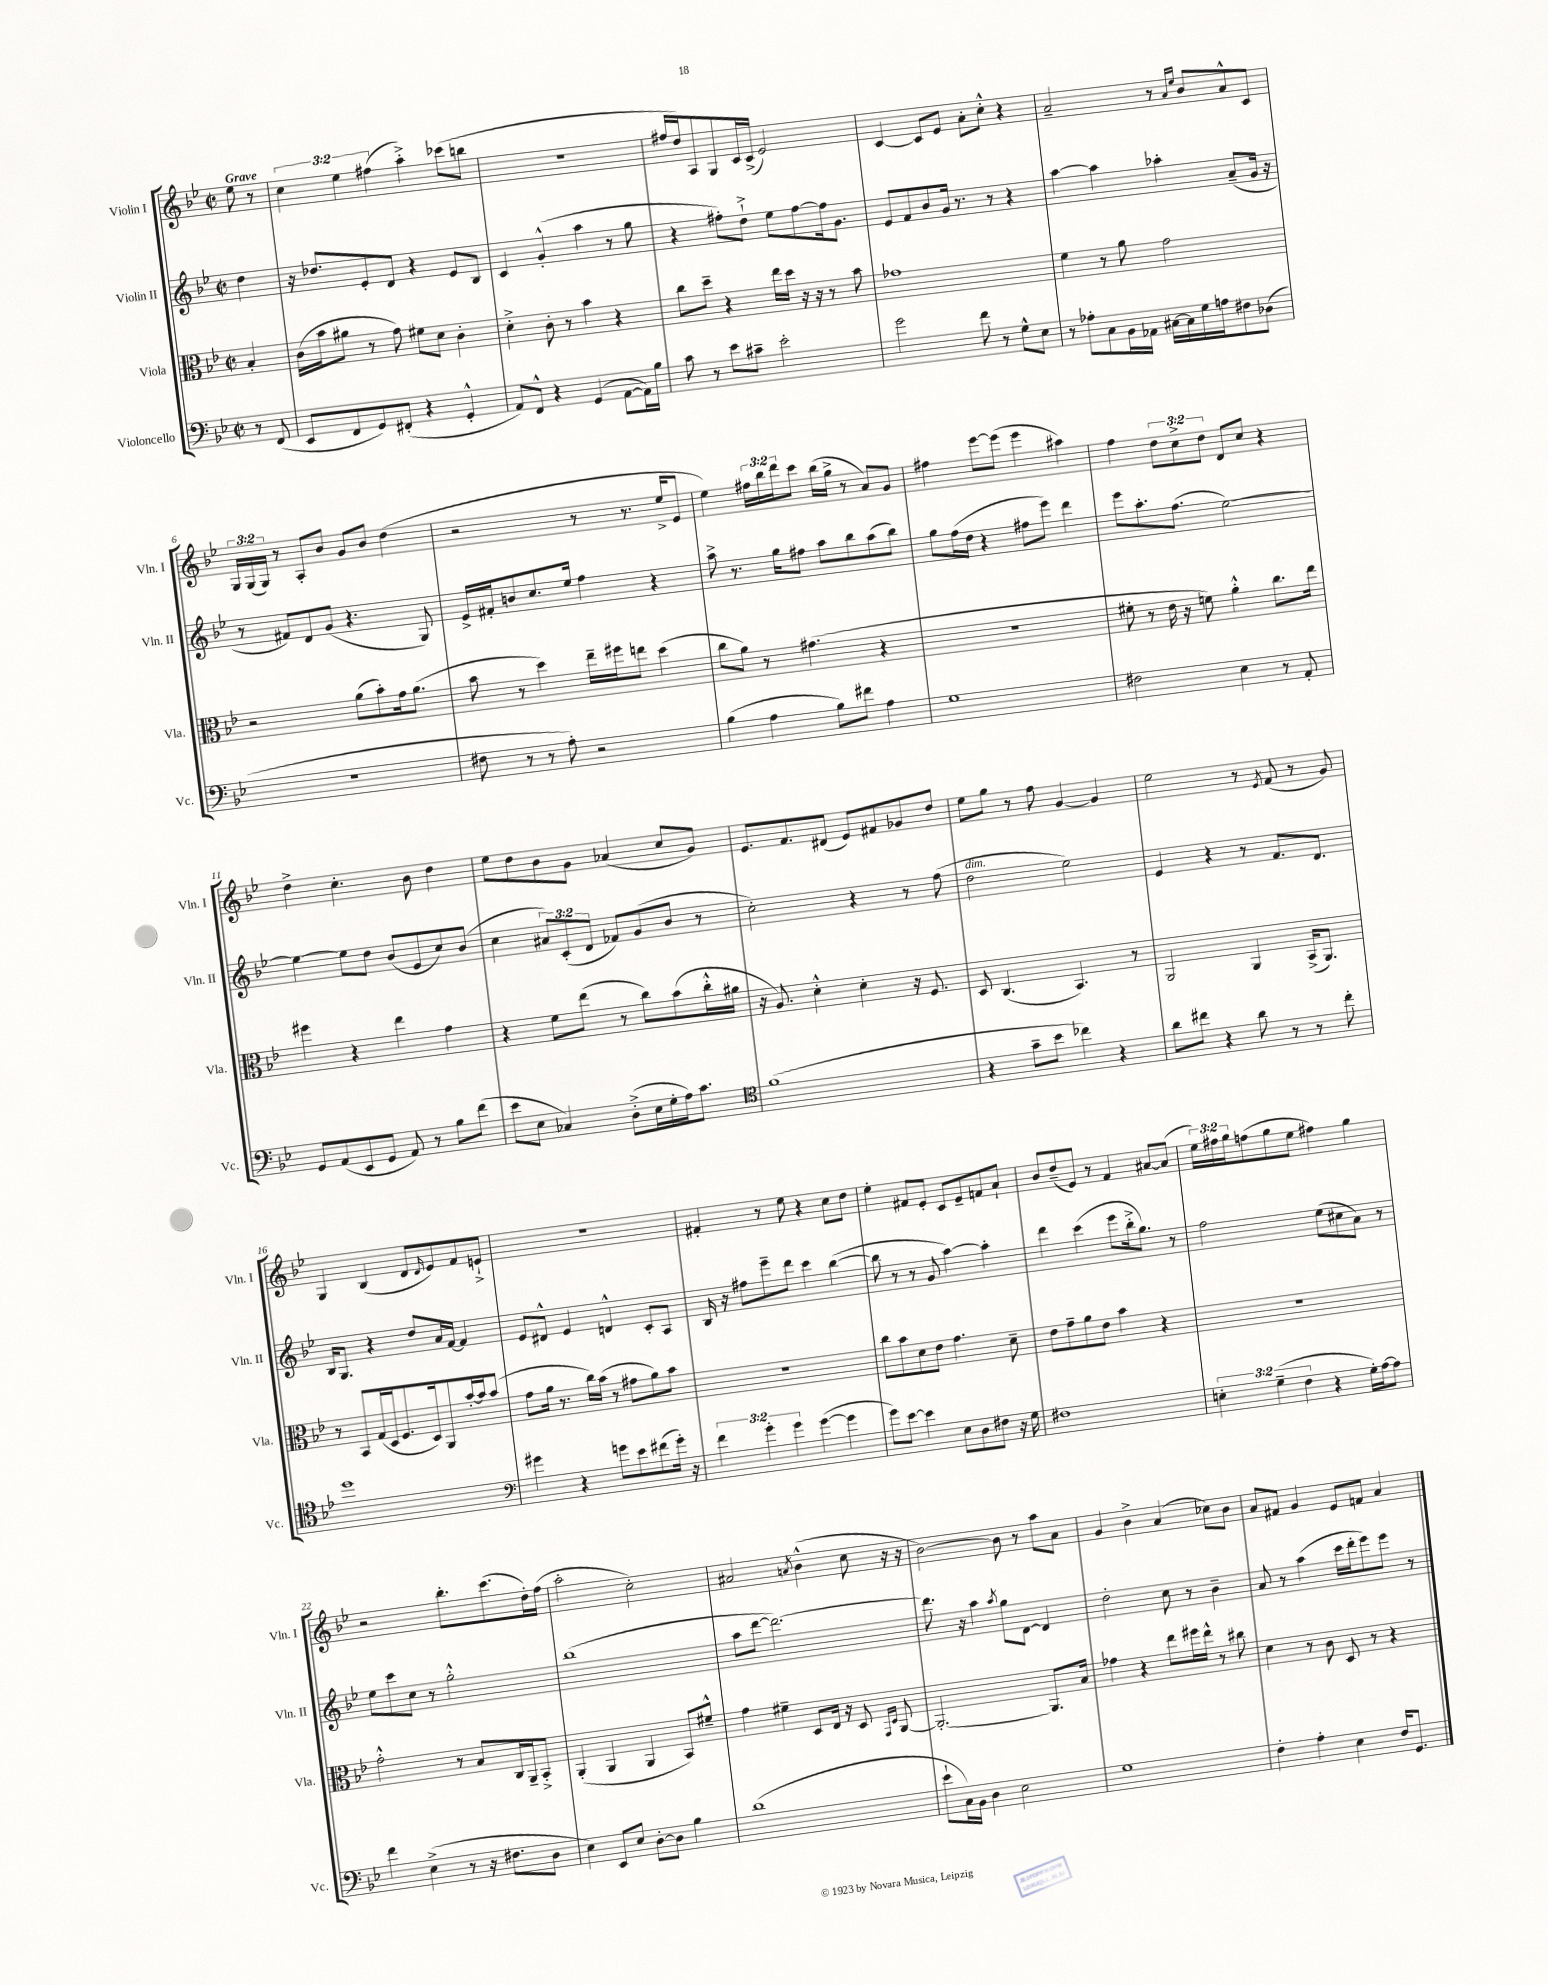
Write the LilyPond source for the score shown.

<<
\new StaffGroup <<
\new Staff = "s0" \with { instrumentName = "Violin I" shortInstrumentName = "Vln. I" } {
    \clef treble \key bes \major \defaultTimeSignature \time 2/2 \override Staff.TupletNumber.text = #tuplet-number::calc-fraction-text \partial 4 \tempo "Grave"
    ees''8 r8 |
    \tuplet 3/2 { c''4 ees''4 fis''4( } a''4-.->) ces'''8( b''8 |
    R1 |
    fis''16 d''16) a8 g8 c'16 c'16->( ees'2) |
    c'4~ c'8 ees'8 a'8-. c''8-.-^ r4 |
    a'2-- r8 \grace { a'16 ees''16 } bes'8 a'8-^ c'8 |
    \tuplet 3/2 { g16 g16( g16) } r8 a8-. bes'8 g'8 bes'8 d''4( |
    r2 r8 r8. ees''16-> ees'8 |
    ees''4) \tuplet 3/2 { fis''16 bes''16 d'''16 } c'''8 bes''16( g''16-> r8 a'8) g'8 |
    fis''4 ees'''8~ ees'''8( ees'''4 ais''4) |
    f''4 \tuplet 3/2 { d''8 c''8-> d''8 } d'8 c''8 r4 |
    d''4-> c''4.-. bes'8 d''4 |
    ees''8 d''8 bes'8 g'8 aes'4( c''8 g'8) |
    ees'8. f'8. dis'8( ees'8) fis'8 ges'8 d''8 |
    ees''8 g''8 r8 f''8 g'4~ g'4 |
    ees''2 r8 \acciaccatura { ees'8 } f'8( r8 g'8) |
    g4 bes4( d'8 \grace { d'16 } ees'8) f'8 e'8-!-> |
    R1 |
    fis'4-. r8 ees''8 r4 c''8 d''8 |
    ees''4-. fis'8 ees'8-. c'8 ees'8-- f'8 a'8-! |
    bes'8 d''8--( ees'8) r8 f'4 ais'8~ ais'8( |
    \tuplet 3/2 { ees''16) fis''16 g''16 } f''8( g''8 ees''8 fis''4) g''4 |
    r2 bes''8.-. c'''8.( d''16-.) f''16( |
    a''2-. c''2-.) |
    ais'2 \acciaccatura { a'8 } bes'4-^( c''8 r16 r16 |
    bes'2~) bes'8 r8 a''8 a'8 |
    g'4 bes'4-> a'4( ces''8) bes'8 |
    a'8 fis'8 g'4 ees'8 f'8 a'4 \bar "|." |
}
\new Staff = "s1" \with { instrumentName = "Violin II" shortInstrumentName = "Vln. II" } {
    \clef treble \key bes \major \defaultTimeSignature \time 2/2 \override Staff.TupletNumber.text = #tuplet-number::calc-fraction-text \partial 4
    d''4 |
    r16 des''8. ees'8-. d'8 r4 ees'8 bes8 |
    c'4 g'4-.-^( a''4 r8 g''8 |
    r4 fis''8-.) d''8-!-> ees''8 fis''8~ fis''16 g'8. |
    ees'8 f'8 bes'8 g'16 r8. r8 r4 |
    a''4~ a''4 aes''4-. a'8--( g'16 r16 |
    r8 fis'8) d'8 g'8( r4. g8) |
    ees'16-> fis'16-. b'8 c''8. ees''16 f''4 r4 |
    a''8-> r8. g''16 fis''8 a''8 bes''8 a''8( bes''8) |
    g''8 f''16( d''16 r4 fis''8 ees'''8) d'''4 |
    ees'''8 a''8.-. f''8.( ees''2~) |
    ees''4~ ees''8 d''8 bes'8( ees'8 c''8) bes'8( |
    c''4 \tuplet 3/2 { ais'8) c'8-.( d'8 } fes'8) g'8( bes'8 r8 |
    c''2-.) r4 r8 f''8( |
    d''2^\markup { \italic "dim." } ees''2) |
    ees'4 r4 r8 f'8. d'8. |
    bes16 g8. r4 d''8 a'16 f'16~ f'4 |
    ees'8 dis'8-^ ees'4 d'4-^ c'8-. a8 |
    bes16 r16 fis''8 ees'''8-- d'''8 c'''4 bes''4~( |
    bes''8 r8 r8 g'8 a''4~) a''4-. |
    d'''4 c'''4( ees'''8 bes''16-.-> g''8.) r8 |
    f''2 ees''8( cis''8 a'8) r8 |
    ees''8 c'''8 c''8 r8 g''2-.-^ |
    bes''1( |
    a''8 d'''8~ d'''2.~) |
    d'''8. r16 a''4 \acciaccatura { a''8 } g''8 d'8~ d'4 |
    d''2-. c''8 r8 bes'4-- |
    a'8 r8 a''4( c'''16 d'''16-. ees'''8) ees'''8 r8 \bar "|." |
}
\new Staff = "s2" \with { instrumentName = "Viola" shortInstrumentName = "Vla." } {
    \clef alto \key bes \major \defaultTimeSignature \time 2/2 \partial 4
    bes4-. |
    c'16( bes'16 ais'8 r8 g'8) fis'8 d'8 c'4-. |
    d'4-.-> c'8-. r8 bes'4 r4 |
    c''8 d''8-- r4 ees''16 d''16 r16 r16 r8 bes'8 |
    ges'1 |
    f'4 r8 a'8 g'2 |
    r2 a'8( bes'8-.) g'16 a'8.( |
    bes'8 r8 d''4) ees''16-- fis''16 e''8 d''4( |
    c''8 a'8) r8 gis'4.( r4 |
    r1 |
    fis'8-. r8 ees'16 r16 f'8) a'4-.-^ c''8. ees''16 |
    fis''4 r4 ees''4 g'4 |
    r4 f'8 ees''8( r8 c''8) bes'8( c''16-.-^ ais'16 |
    r16 a8.) d'4-.-^ d'4-. r16 f8. |
    d8 c4.( bes,4.) r8 |
    a,2 a,4 bes,16->( a,8.) |
    r8 bes,8 g16( d16 f8. d16) a,8 bes'16~-. bes'16 bes'8( |
    g'8 a'16 r8. c''16) bes'16( r8 gis'8 a'8) bes'8 |
    r1 |
    c''8 bes'8 d'8 ees'8 g'4. d'8-- |
    ees'8 g'8-- a'8 ees'8 bes'4 r4 |
    R1 |
    g'2-.-^ r8 bes8 c16 a,16-- bes,8-.-> |
    a,4-.( a,4 a,4 bes,8) fis'8---^ |
    g'4 fis'4-- d8 ees16 r16 d8 \grace { g,16 d16 } a,8~ |
    a,2.~-. a,8. bes16 |
    ges'4 r4 ees''8 fis''16 ees''16-^ r8 cis''8 |
    d'4 r8 c'8 d8 r8 r4 \bar "|." |
}
\new Staff = "s3" \with { instrumentName = "Violoncello" shortInstrumentName = "Vc." } {
    \clef bass \key bes \major \defaultTimeSignature \time 2/2 \override Staff.TupletNumber.text = #tuplet-number::calc-fraction-text \partial 4
    r8 f,8( |
    ees,8 f,8 g,8) fis,8-.( r4 g,4-.-^ |
    a,8) f,8-^ r4 g,4( a,8~ a,16) bes16 |
    c'8 r8 ees'8 cis'8-- ees'2-. |
    g'2 f'8 r8 g8-^ ees8 |
    r8 aes8-. c8 bes,16 aes,16 cis16~ cis16 g16 a16 fis8 des8( |
    r1 |
    fis8 r8 r8 a8-.) r2 |
    bes4( a4 bes8) fis'8 a4 |
    g1 |
    fis2 ees4 r8 a,8-. |
    g,8 a,8( ees,8 g,8 a,8) r8 bes8 f'8( |
    ees'8 ees8 ces4) d8-.->( ees16 g16-. a16) c'8. |
    \clef tenor f'1( |
    r4 g'8-- bes'8 ces''4) r4 |
    a'8 cis''8 r4 a'8 r8 r8 cis''8-. |
    d''1 |
    \clef bass gis'4 r4 g'8 ees'8 fis'8( g'16-.) r16 |
    \tuplet 3/2 { f'4 g'4-. g'4 } g'4~( g'4 |
    g'8) ees'8~ ees'4 ees8 d8 fis8 r16 g16 |
    fis1 |
    \tuplet 3/2 { e4-. g4--( f4 } r4 g16-.) a16~ a8 |
    f'4 ees4->( r8 r16 fis8. d8 |
    ees4) ees,8 ees8 d8~-. d8 bes4 |
    d'1( |
    ees'8-! c16) bes,16 d4 ees2 |
    g1 |
    f4-. a4-. ees4 f16 g,8. \bar "|." |
}
>>
>>
